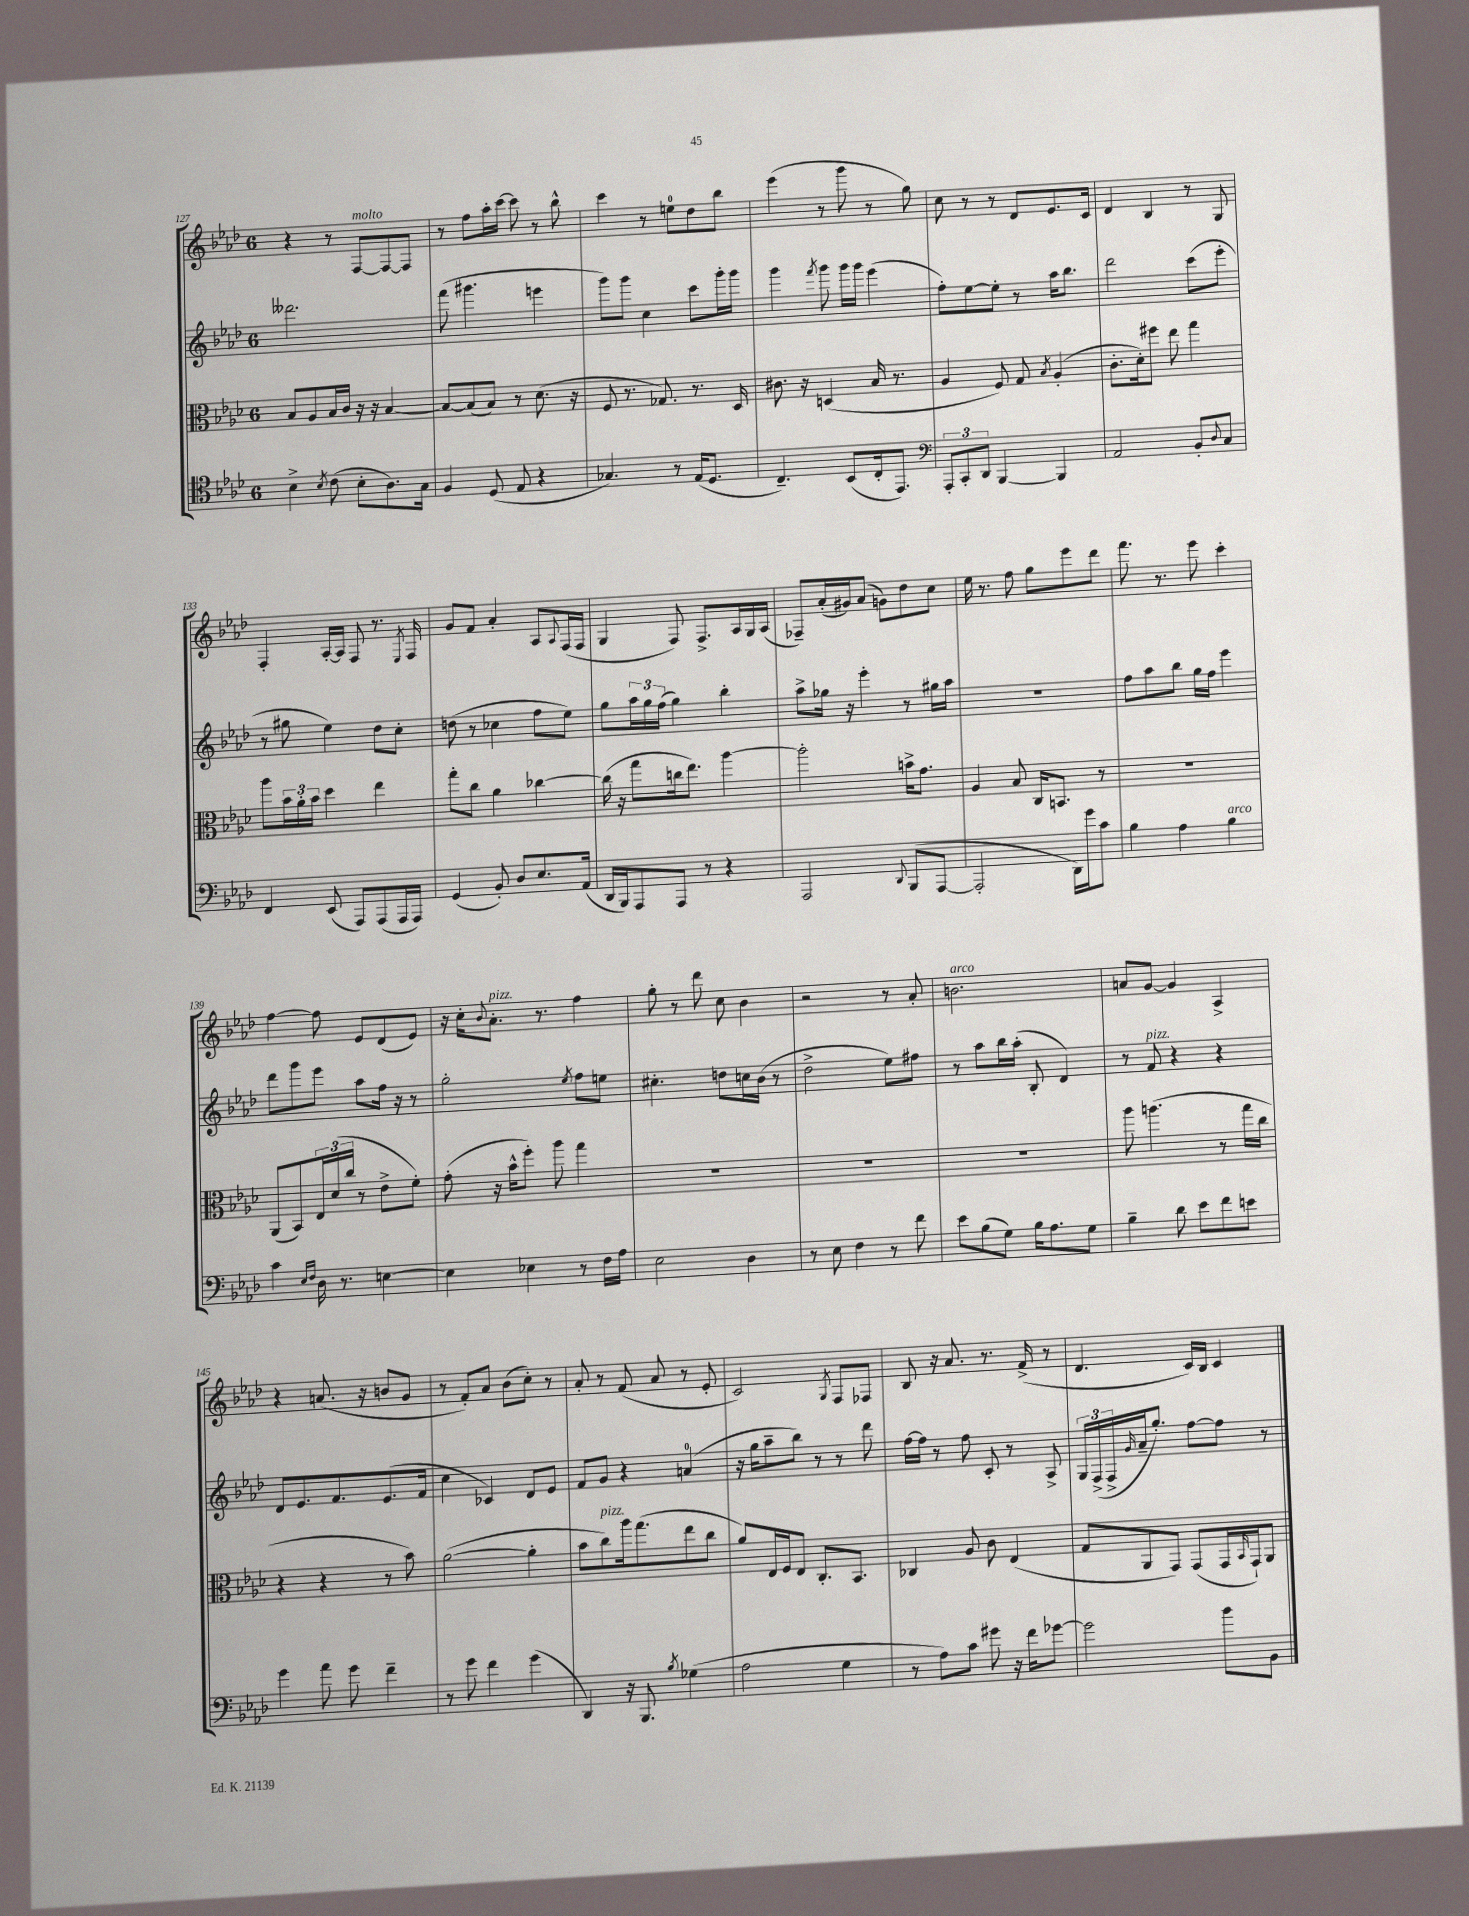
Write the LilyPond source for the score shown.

<<
\new StaffGroup <<
\new Staff = "s0" {
    \clef treble \key aes \major \once \override Staff.TimeSignature.style = #'single-digit \time 6/8
    r4 r8 f8~^\markup { \italic "molto" } f8~ f8 |
    r8 f''8 aes''16-. c'''16~ c'''8 r8 bes''8-^ |
    c'''4 r8 e''8-0 des''8 bes''8 |
    ees'''4( r8 g'''8 r8 g''8) |
    c''8 r8 r8 des'8 ees'8. c'16 |
    des'4 bes4 r8 g8 |
    f4-. aes16~-. aes16 f8 r8. \acciaccatura { ees8 } f16 |
    g'8 f'8 aes'4-. aes8 \appoggiatura { aes8 } f16( f16 |
    g4 f8) f8.-> aes16 g16 aes16( |
    fes8--) aes'16-.( gis'16) aes'8( g'8) des''8 c''8 |
    ees''16 r8. f''8 g''8 ees'''8 des'''8 |
    f'''8. r8. ees'''8 c'''4-. |
    f''4~ f''8 ees'8 des'8( ees'8) |
    r16 c''16-. \appoggiatura { bes'8 } aes'8.-.^\markup { \italic "pizz." } r8. f''4 |
    g''8-. r8 des'''8 c''8 bes'4 |
    r2 r8 aes'8-. |
    b'2.^\markup { \italic "arco" } |
    a'8 g'8~ g'4 aes4-> |
    r4 a'8.( r16 b'8 g'8 |
    r8 f'8-.) aes'8 bes'8( c''8-.) r8 |
    aes'8-. r8 f'8( aes'8 r8 ees'8-. |
    c'2) \acciaccatura { g8 } f8 fes8 |
    bes8 r16 aes'8. r8. f'16->( r8 |
    des'4. c'16) bes16 c'4 \bar "|." |
}
\new Staff = "s1" {
    \clef treble \key aes \major \once \override Staff.TimeSignature.style = #'single-digit \time 6/8
    deses'''2. |
    f'''8( gis'''4. e'''4 |
    g'''8) g'''8 c''4 c'''8 g'''16-. g'''16 |
    g'''4 \acciaccatura { f'''8 } g'''8 g'''16 g'''16 ees'''4( |
    f''8-.) ees''8~ ees''8-. r8 aes''16 bes''8. |
    des'''2 c'''8( ees'''8-. |
    r8 gis''8 ees''4) des''8 c''8-. |
    d''8( r8 ces''4 f''8 ees''8) |
    g''8 \tuplet 3/2 { aes''16 g''16 f''16( } g''4) bes''4-. |
    aes''8-> ges''16 r16 ees'''4-. r8 gis''16 aes''16 |
    R2. |
    f''8 aes''8 bes''8 g''16 f''16 ees'''4 |
    des'''8 g'''8 ees'''8 aes''8 f''16 r16 r8 |
    g''2-. \acciaccatura { ees''8 } f''8 e''8 |
    cis''4.-. d''8 c''16 bes'16( r8 |
    des''2-> ees''8) fis''8 |
    r8 aes''8 bes''16 aes''16-.( bes8-. des'4) |
    r8 f'8^\markup { \italic "pizz." } r4 r4 |
    des'8 ees'8. f'8. ees'8.( f'16 |
    c''4 ces'4) des'8 ees'8 |
    f'8 g'8 r4 a'4-0( |
    r16 g''16 aes''8-- bes''8) r8 r8 des'''8 |
    f''16~ f''16 r8 f''8 c'8-. r8 aes8-> |
    \tuplet 3/2 { g16 f16->( f16-> } \grace { g'16 } aes'16-- g''8.-.) f''8~ f''8 r8 \bar "|." |
}
\new Staff = "s2" {
    \clef alto \key aes \major \once \override Staff.TimeSignature.style = #'single-digit \time 6/8
    bes8 aes8 bes16 c'16 r16 r16 bes4~ |
    bes8~ bes8( bes8) r8 des'8.( r16 |
    f8 r8. ges8.) r8. des16 |
    cis'8. r16 d4( bes16 r8. |
    aes4 f8) g8 \acciaccatura { bes8 } aes4-.( |
    c'8.-. des'16-.) fis''8 ees''8 g''4 |
    aes''8 \tuplet 3/2 { bes'16 aes'16-. bes'16 } des''4 ees''4 |
    g''8-. c''8 aes'4 ces''4~ |
    ces''16( r16 g''8 c''16 ees''8.) aes''4~ |
    aes''2-. b'16-> g'8. |
    aes4 bes8 c16 b,8. r8 |
    R2. |
    aes,8( bes,8) \tuplet 3/2 { ees16 des'16( c''16 } r8 ees'8-> f'8-.) |
    g'8-.( r16 bes'16-^ f''8-.) aes''8 g''4 |
    R2. |
    R2. |
    R2. |
    aes''8 a''4.( r8 g''16 c''16 |
    r4 r4 r8 bes'8) |
    aes'2~( aes'4-. |
    bes'8 c''8^\markup { \italic "pizz." }) aes''16 g''8.( ees''8 c''8 |
    aes'8) ees16 f16 ees8 c8.-. bes,8. |
    ces4 aes8 c'8 ees4( |
    g8 aes,8 g,8) g,8( g,16 \grace { bes,16 } g,16-!) aes,8 \bar "|." |
}
\new Staff = "s3" {
    \clef tenor \key aes \major \once \override Staff.TimeSignature.style = #'single-digit \time 6/8
    bes4-> \acciaccatura { bes8 } c'8( bes8-. aes8.) g16 |
    f4 des8( ees8 r4 |
    ges4.) r8 ees16( des8. |
    c4.--) bes,8( c16-. ees,8.) |
    \clef bass \tuplet 3/2 { aes,,8-. c,8-. des,8 } bes,,4~ bes,,4 |
    aes,2 bes,8-. \appoggiatura { des8 } c8 |
    f,4 ees,8( aes,,8) aes,,8( aes,,16 aes,,16) |
    g,4( bes,8-.) des8 ees8. aes,16( |
    des,16 bes,,16) aes,,8 aes,,8 r8 r4 |
    aes,,2 \appoggiatura { des,8 } bes,,8( aes,,8~ |
    aes,,2-. des,16) g'16 c'8 |
    bes4 aes4 bes4^\markup { \italic "arco" } |
    c'4 \grace { ees16 f16 } des16 r8. e4~ |
    e4 ees4 r8 f16 aes16 |
    ees2 des4 |
    r8 ees8 f4 r8 f'8 |
    ees'8 bes8( g8) bes16 aes8. g8 |
    bes4-- des'8 ees'8 f'8 e'8 |
    g'4 aes'8 g'8 f'4-- |
    r8 g'8 f'4 g'4( |
    des,4) r16 bes,,8. \acciaccatura { bes8 } ges4( |
    aes2 g4 |
    r8 aes8) c'8 gis'8 r16 f'16 ges'8~ |
    ges'2 bes'8 bes,8 \bar "|." |
}
>>
>>
\layout { \context { \Score currentBarNumber = #127 } }
